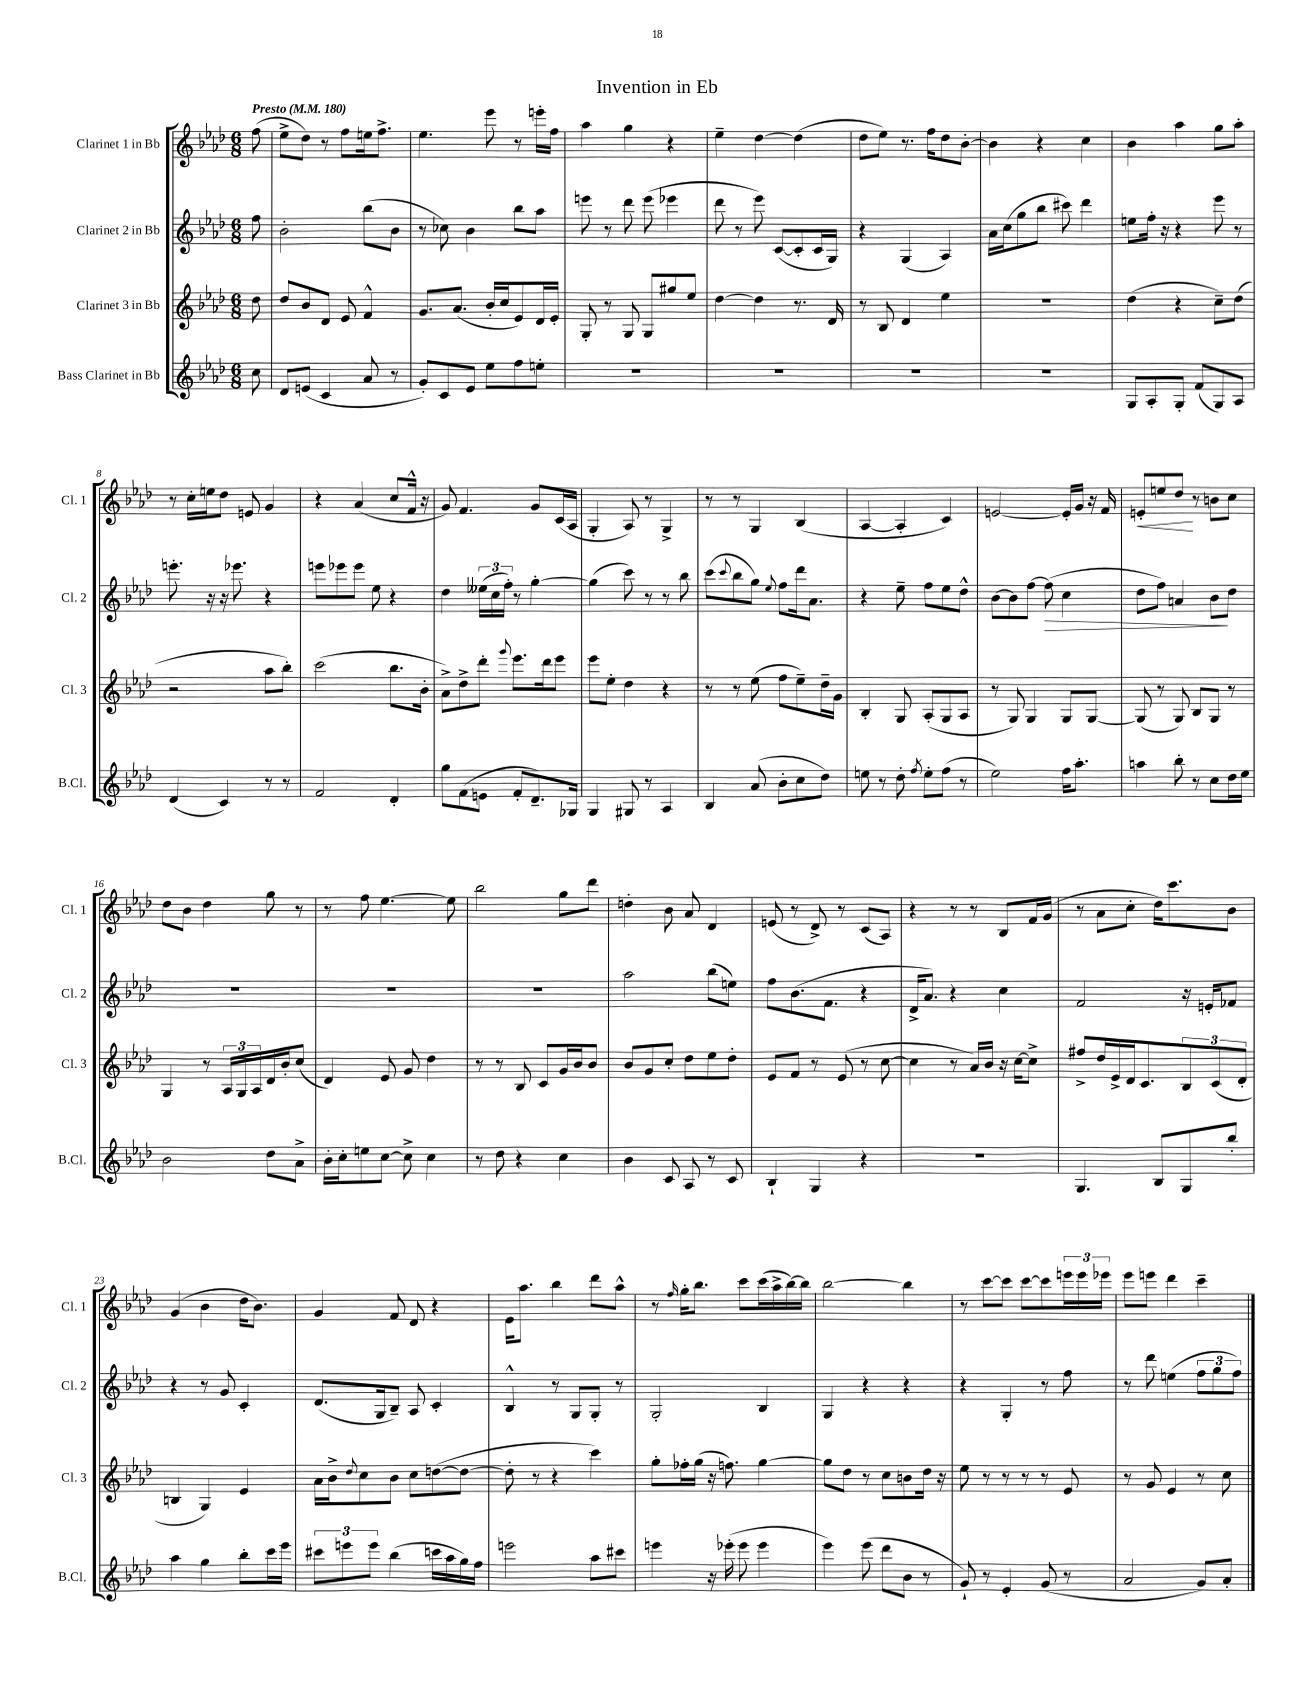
\header { title = "Invention in Eb" }
<<
\new StaffGroup <<
\new Staff = "s0" \with { instrumentName = "Clarinet 1 in Bb" shortInstrumentName = "Cl. 1" } {
    \clef treble \key aes \major \numericTimeSignature \time 6/8 \partial 8 \tempo "Presto" 4 = 180
    f''8( |
    ees''8-> des''8) r8 f''8 e''16 f''8.-> |
    ees''4. ees'''8 r8 e'''16-. f''16 |
    aes''4 g''4 r4 |
    ees''4-- des''4~ des''4( |
    des''8 ees''8) r8. f''16 des''8 bes'8~-. |
    bes'4 r4 c''4 |
    bes'4 aes''4 g''8 aes''8-. |
    r8 c''16-. e''16 des''8 e'8 g'4 |
    r4 aes'4( c''8 f'16-^ r16 |
    g'8) f'4. g'8 c'16( aes16 |
    g4-. aes8) r8 g4-> |
    r8 r8 g4 bes4( |
    aes4~ aes4-. c'4) |
    e'2~ e'16-. g'16 r16 f'16 |
    e'8-.\< e''8 des''8\! r8 b'8 c''8 |
    des''8 bes'8 des''4 g''8 r8 |
    r8 f''8 ees''4.~ ees''8 |
    bes''2 g''8 des'''8 |
    d''4-. bes'8 aes'8 des'4 |
    e'8( r8 des'8->) r8 c'8( aes8) |
    r4 r8 r8 bes8 f'16 g'16( |
    r8 aes'8 c''8-. des''16) c'''8. bes'8 |
    g'4( bes'4 des''16 bes'8.) |
    g'4 f'8 des'8 r4 |
    ees'16 aes''8. bes''4 des'''8 aes''8-^ |
    r8 \grace { f''16 } g''16-. bes''8. c'''8 c'''16( aes''16-> bes''16~) bes''16 |
    bes''2~ bes''4 |
    r8 c'''8~ c'''8 c'''8~ c'''8 \tuplet 3/2 { e'''16 e'''16 ees'''16 } |
    ees'''8 e'''8 des'''4 c'''4-- \bar "|." |
}
\new Staff = "s1" \with { instrumentName = "Clarinet 2 in Bb" shortInstrumentName = "Cl. 2" } {
    \clef treble \key aes \major \numericTimeSignature \time 6/8 \partial 8
    f''8 |
    bes'2-. bes''8( bes'8 |
    r8 ces''8) bes'4 bes''8 aes''8 |
    e'''8 r8 des'''8 e'''8( ees'''4 |
    des'''8 r8 ees'''8) c'8~( c'8-. c'16 g16) |
    r4 g4( aes4) |
    aes'16 c''16( g''8 bes''8 cis'''8) des'''4 |
    e''8 f''16-. r16 r4 ees'''8 r8 |
    e'''8.-. r16 r16 ees'''8. r4 |
    e'''8 ees'''8 ees'''8 ees''8 r4 |
    des''4 \tuplet 3/2 { eeses''16( c''16 f''16-.) } r8 g''4~-. |
    g''4( c'''8) r8 r8 bes''8 |
    c'''8( \appoggiatura { c'''8 } bes''8 g''8) \appoggiatura { ees''8 } f''8 des'''16 aes'8. |
    r4 ees''8-- f''8 ees''8 des''8-^ |
    bes'8~ bes'8 f''8~ f''8\>( c''4 |
    des''8 f''8) a'4 bes'8\! des''8 |
    R2. |
    R2. |
    R2. |
    aes''2 bes''8( e''8) |
    f''8 bes'8.( f'8. r4 |
    des'16-> aes'8.) r4 c''4 |
    f'2 r16 e'16-. fes'8 |
    r4 r8 g'8 c'4-. |
    des'8.( g16 bes8--) aes8 c'4-. |
    bes4-^ r8 g8 g8-. r8 |
    g2-. bes4 |
    g4 r4 r4 |
    r4 g4-. r8 f''8 |
    r8 des'''8 e''4( \tuplet 3/2 { f''8 g''8 f''8) } \bar "|." |
}
\new Staff = "s2" \with { instrumentName = "Clarinet 3 in Bb" shortInstrumentName = "Cl. 3" } {
    \clef treble \key aes \major \numericTimeSignature \time 6/8 \partial 8
    des''8 |
    des''8 bes'8 des'8 ees'8 f'4-^ |
    g'8. aes'8.( bes'16-. c''16 ees'8) des'16 ees'16-. |
    g8-. r8 g8 g8 gis''8 ees''8 |
    des''4~ des''4 r8. des'16 |
    r8 bes8 des'4 ees''4 |
    R2. |
    des''4( r4 c''8--) des''8( |
    r2 aes''8 bes''8-.) |
    c'''2( bes''8. bes'16-. |
    aes'8->) des''8-> des'''8-. \appoggiatura { g'''8 } ees'''8. des'''16 ees'''8 |
    ees'''8 ees''8-. des''4 r4 |
    r8 r8 ees''8( f''8 ees''8--) des''16-- g'16 |
    bes4-. g8 aes8-.( g8 aes8 |
    r8 g8) g4 g8 g8~ |
    g8( r8 g8) bes8 g8 r8 |
    g4 r8 \tuplet 3/2 { aes16 g16 aes16 } des'16 bes'16-. c''8( |
    des'4) ees'8 g'8 des''4 |
    r8 r8 bes8 c'8 g'16 bes'16 bes'8 |
    bes'8 g'8 c''8-. des''8 ees''8 des''8-. |
    ees'8 f'8 r8 ees'8( r8 c''8~ |
    c''4 r8 aes'16) bes'16 r16 c''16~ c''8-> |
    fis''8-> des''16 ees'16-> des'16 c'8. \tuplet 3/2 { bes8 c'8( des'8-. } |
    b4 g4) ees'4 |
    aes'16 bes'16-> \appoggiatura { des''8 } c''8 bes'8 c''8 d''8~( d''8~ |
    d''8-. r8 r4 c'''4) |
    g''8-. fes''16-. g''16( r16 f''8.) g''4~ |
    g''8 des''8 r8 c''8 b'8 des''16 r16 |
    ees''8 r8 r8 r8 r8 ees'8 |
    r8 g'8 ees'4 r8 c''8 \bar "|." |
}
\new Staff = "s3" \with { instrumentName = "Bass Clarinet in Bb" shortInstrumentName = "B.Cl." } {
    \clef treble \key aes \major \numericTimeSignature \time 6/8 \partial 8
    c''8 |
    des'8 e'8( c'4 aes'8 r8 |
    g'8-.) c'8 ees'8 ees''8 f''8 e''8-. |
    R2. |
    R2. |
    R2. |
    R2. |
    g8 aes8-. g8-. f'8( g8) aes8 |
    des'4( c'4) r8 r8 |
    f'2 des'4-. |
    g''8 f'8( e'8 f'8-. des'8.--) ges16 |
    g4 gis8 r8 aes4 |
    bes4 aes'8( bes'8-. c''8 des''8) |
    e''8 r8 des''8-. \acciaccatura { f''8 } e''8-. f''8( r8 |
    ees''2) f''16 aes''8.-. |
    a''4 bes''8-. r8 c''8 des''16 ees''16 |
    bes'2 des''8 aes'8-> |
    bes'16-. c''16-. e''8 c''8~ c''8-> c''4 |
    r8 des''8 r4 c''4 |
    bes'4 c'8 aes8 r8 c'8 |
    bes4-! g4 r4 |
    R2. |
    g4. bes8 g8 bes''8-. |
    aes''4 g''4 bes''8-. c'''16 ees'''16 |
    \tuplet 3/2 { cis'''8 e'''8 e'''8 } bes''4( c'''16 aes''16 g''16) f''16 |
    e'''2 aes''8 cis'''8 |
    e'''4 r16 ees'''16-.( ees'''8 ees'''4 |
    ees'''4) ees'''8( des'''8 bes'8 r8 |
    g'8-!) r8 ees'4-. g'8( r8 |
    aes'2 g'8) aes'8-. \bar "|." |
}
>>
>>
